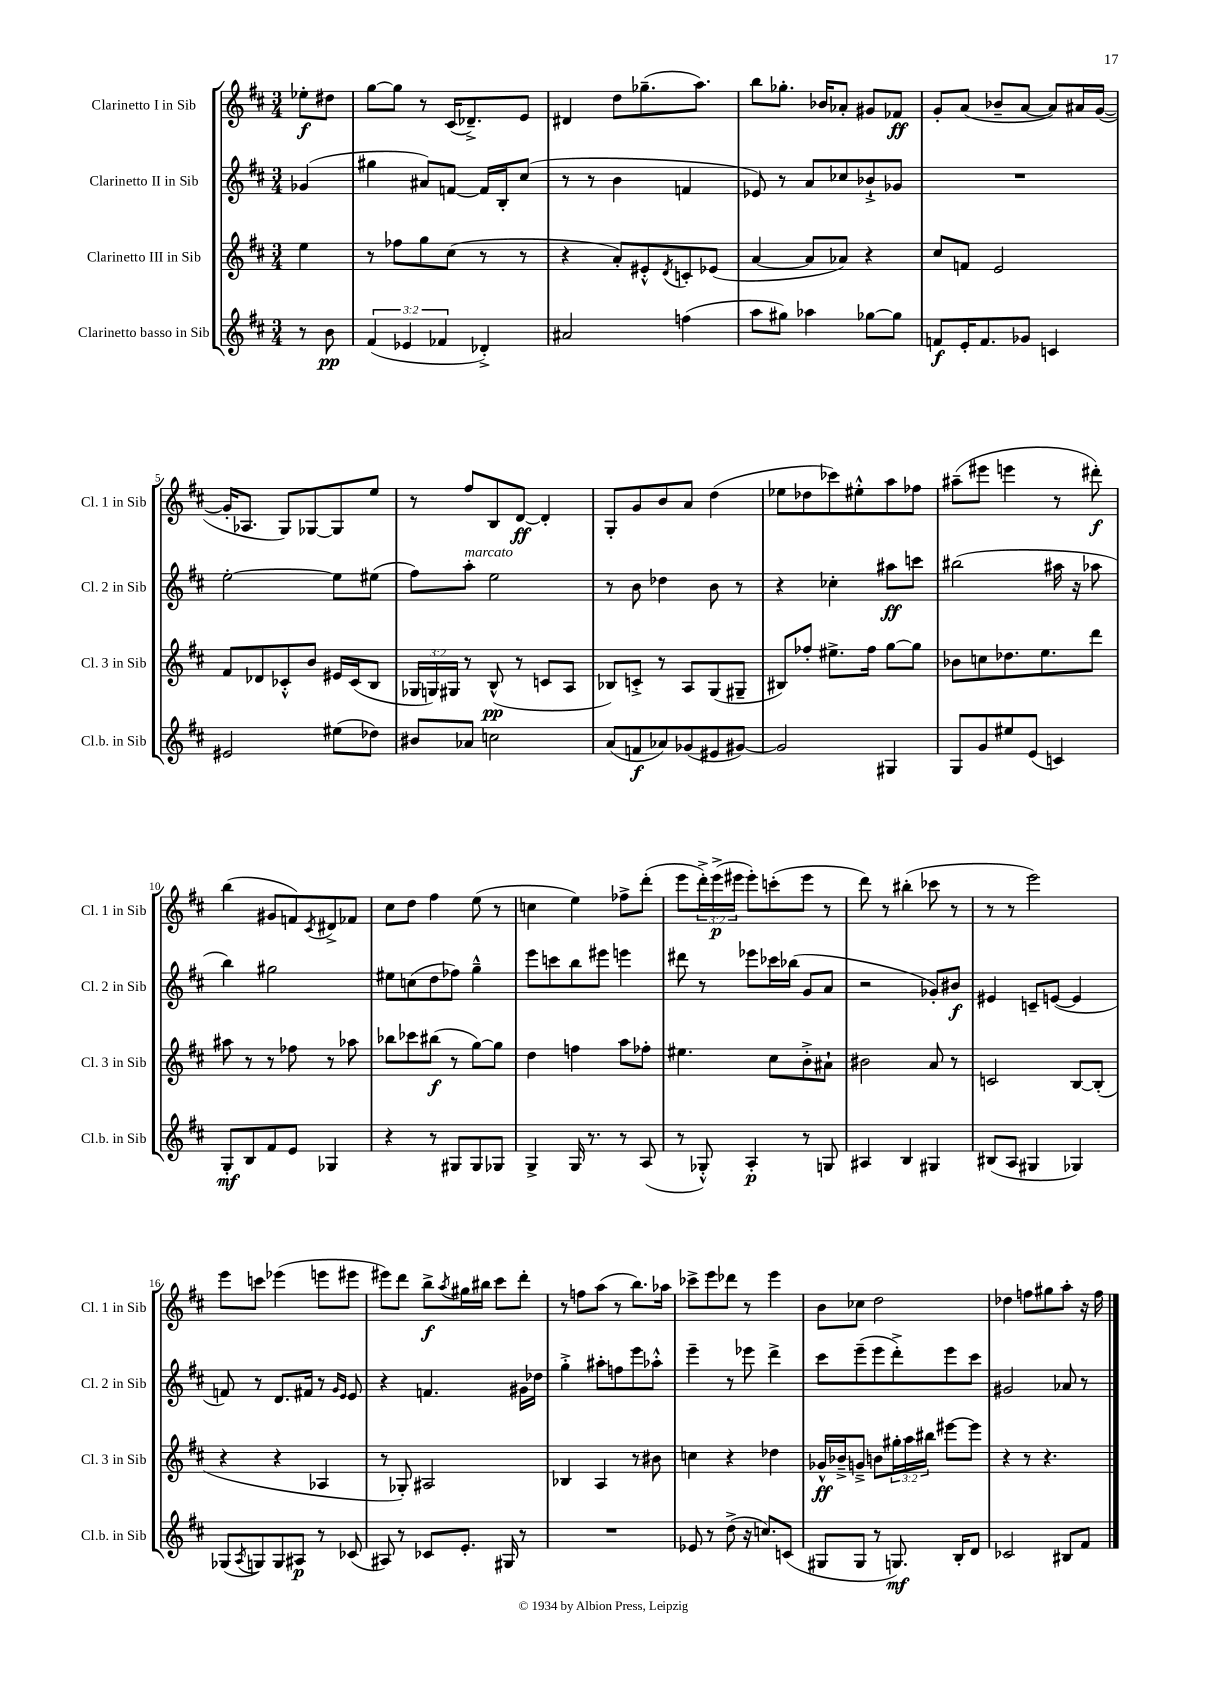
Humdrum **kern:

**kern	**kern	**kern	**kern
*staff4	*staff3	*staff2	*staff1
*clefG2	*clefG2	*clefG2	*clefG2
*k[f#c#]	*k[f#c#]	*k[f#c#]	*k[f#c#]
*M3/4	*M3/4	*M3/4	*M3/4
8r	4ee	(4g-	8ee-'
8b	.	.	8dd#
=	=	=	=
(6f#	8r	4gg#	[8gg
.	8ff-	.	8gg]
6e-	.	.	.
.	8gg	8a#)	8r
6f-	.	.	.
.	(8cc#	[8f	(16c#
.	.	.	8.d-~^)
4d-'^)	8r	16f]	.
.	.	16B'	.
.	8r	(8cc#	8e
=	=	=	=
2a#	4r	8r	4d#
.	.	8r	.
.	8a')	4b	8dd
.	8e#'^^	.	(8.gg-~
.	8qd	.	.
(4ff	8c'	4f	.
.	.	.	8.aa)
.	(8e-	.	.
=	=	=	=
8aa	[4a	8e-)	8bb
8gg#)	.	8r	8.gg-'
4aa-	8a]	8a	.
.	.	.	16b-
.	8a-)	8cc-	8a-'
[8gg-	4r	8b-`^	8g#
8gg-]	.	8g-	8f-
=	=	=	=
8f	8cc#	2.r	8g'
16e'	8f	.	(8a
8.f	.	.	.
.	2e	.	8b-~
8g-	.	.	[8a
4c	.	.	8a])
.	.	.	16a#
.	.	.	([16g
=	=	=	=
2e#	8f#	[2ee'	16g']
.	.	.	8.A-
.	8d-	.	.
.	8c-'^^	.	8G)
.	8b	.	[8G-
(8ee#	16e#	8ee]	8G-]
.	(16c-	.	.
8dd-)	8B	(8ee#	8ee
=	=	=	=
8b#	24G-	8ff#)	8r
.	24G)	.	.
.	24G#	.	.
8a-	8r	8aa'	8ff#
2cc	(8B^^	2ee	8B
.	8r	.	[8d
.	8c	.	4d']
.	8A	.	.
=	=	=	=
(8a	8B-)	8r	8G'
8f	8c'^	8b	8g
8a-)	8r	4dd-	8b
(8g-	8A	.	8a
8e#	(8G	8b	(4dd
[8g#)	8G#~	8r	.
=	=	=	=
2g#]	8B#)	4r	8ee-
.	8ff-'	.	8dd-
.	8.ee#^	4cc-'	8ccc-)
.	.	.	8ee#'^^
.	16ff-	.	.
4G#	[8gg	8aa#	8aa
.	8gg]	8ccc	8ff-
=	=	=	=
8G	8b-	(2bb#	(8aa#~
8g	8cc	.	8eee#
8ee#	8.dd-	.	4eee
(8e	.	.	.
.	8.ee	.	.
4c)	.	16aa#	8r
.	.	16r	.
.	8ddd	8aa-	8ddd#')
=	=	=	=
8G'	8aa#	4bb)	(4bb
8B	8r	.	.
8f#	8r	2gg#	8g#
8e	8ff-	.	8f)
.	.	.	8qc#
4G-	8r	.	8d#^
.	8aa-	.	8f-
=	=	=	=
4r	8bb-	8ee#	8cc#
.	8ccc-	(8cc	8dd
8r	(8bb#	8dd	4ff#
8G#	8r	8ff-)	.
8G#	[8gg)	4gg~^^	(8ee
8G-	8gg]	.	8r
=	=	=	=
4G^	4dd	8eee	4cc
.	.	8ccc	.
16G	4ff	8bb	4ee)
8.r	.	.	.
.	.	8eee#	.
8r	8aa	4eee	8ff-^
(8A	8ff-'	.	(8ddd'
=	=	=	=
8r	4.ee#	8ddd#	8eee
8G-'^^)	.	8r	24ddd'^)
.	.	.	(24eee^
.	.	.	24eee#
4A'	.	8eee-	8eee#')
.	8cc#	16ccc-	(8ccc'
.	.	(16bb-	.
8r	8b'^	8g	8eee#
8G	8a#`	8a	8r
=	=	=	=
4A#	2b#	2r	8ddd)
.	.	.	8r
4B	.	.	(4bb#'
4G#	8a	8g-')	8ccc-
.	8r	8b#	8r
=	=	=	=
(8B#	2c	4e#	8r
8A	.	.	8r
4G#	.	8c~	2eee)
.	.	([8e	.
4G-)	[8B	4e]	.
.	(8B']	.	.
=	=	=	=
(8G-	4r	8f)	8eee
8qA	.	.	.
8G)	.	8r	8ccc
8G	4r	8.d	(4eee-
8A#	.	.	.
.	.	16f#	.
8r	4A-	8r	8eee
.	.	16qqg	.
.	.	16qqe	.
(8c-	.	8e	8eee#
=	=	=	=
8A#)	8r	4r	8eee#)
8r	8G-')	.	8ddd
8c-	2A#	4.f	8bb^
.	.	.	8qaa
8.e'	.	.	16gg#
.	.	.	16bb#
.	.	.	8ccc#
16G#	.	.	.
8r	.	16g#	8ddd'
.	.	16dd-	.
=	=	=	=
2.r	4B-	4gg'^	8r
.	.	.	8ff
.	4A	8aa#'	(8aa
.	.	8ff	8r
.	8r	8eee	8.bb)
.	8b#	8aa-'^^	.
.	.	.	16aa-
=	=	=	=
8e-	4cc	4eee~	8ccc-^
8r	.	.	8eee
(8dd^	4r	8r	8ddd-
16r	.	8eee-	8r
8.cc)	.	.	.
.	4dd-	4ddd^	4eee
(8c	.	.	.
=	=	=	=
8G#	16g-^^	8ccc#	8b
.	16b-~^	.	.
8G#	8g~^	(8eee~	8cc-
8r	8b	8eee	2dd
8.G)	24gg#'	8ddd'^)	.
.	24aa	.	.
.	24bb#	.	.
.	[8eee#	8eee	.
16B'	.	.	.
8d	8eee#]	8ccc#	.
=	=	=	=
2c-	4r	2g#	4dd-
.	8r	.	8ff
.	4.r	.	8gg#
8B#	.	8a-	8aa'
8f#	.	8r	16r
.	.	.	16ff
==	==	==	==
*-	*-	*-	*-
